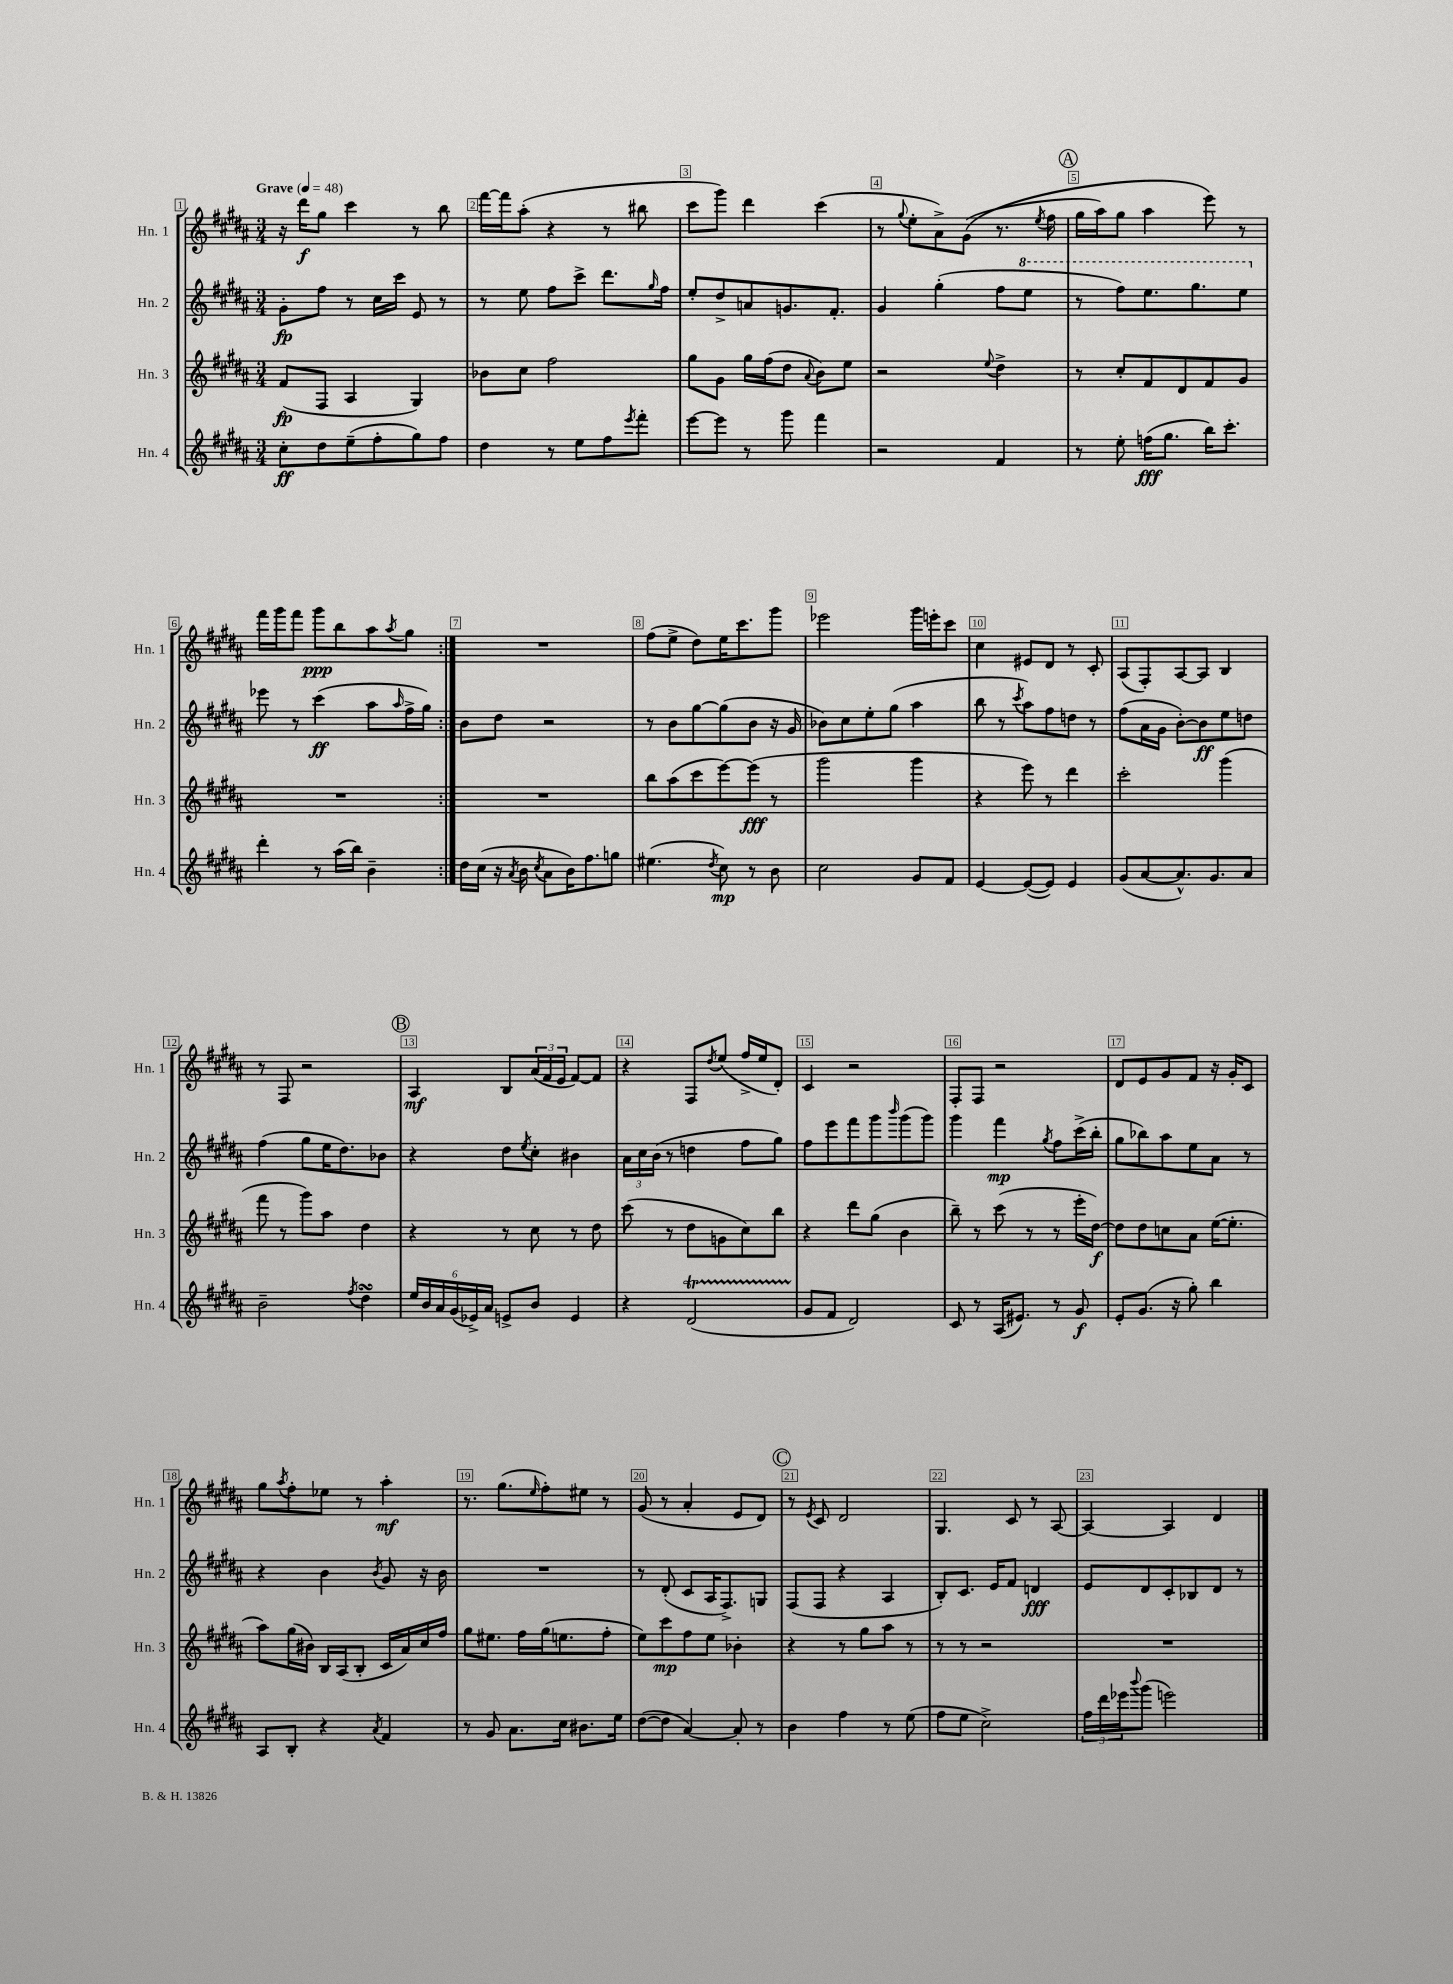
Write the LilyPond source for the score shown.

<<
\new StaffGroup <<
\new Staff = "s0" \with { instrumentName = "Hn. 1" shortInstrumentName = "Hn. 1" } {
    \clef treble \key b \major \numericTimeSignature \time 3/4 \tempo "Grave" 4 = 48
    \repeat volta 2 { r16 dis'''16\f gis''8 cis'''4 r8 b''8 |
    fis'''16~ fis'''16 ais''8-.( r4 r8 bis''8 |
    cis'''8 gis'''8) dis'''4 cis'''4( |
    r8 \appoggiatura { gis''8 } e''8-. ais'8->) gis'8(\( r8. \acciaccatura { e''8 } fis''16 |
    \mark \markup { \circle "A" } gis''16 ais''16) gis''8 ais''4 e'''8\) r8 |
    fis'''16 gis'''16 fis'''8 gis'''8\ppp b''8 ais''8 \acciaccatura { ais''8 } gis''8 | }
    R2. |
    fis''8( e''8-> dis''8) e''16 cis'''8. gis'''8 |
    ees'''2 gis'''16 e'''16-. cis'''8 |
    cis''4 eis'8 dis'8 r8 cis'8-. |
    ais8( fis8-.) ais8~ ais8 b4 |
    r8 fis8 r2 |
    \mark \markup { \circle "B" } ais4\mf b8 \tuplet 3/2 { ais'16( fis'16 e'16 } fis'8~) fis'8 |
    r4 fis8 \acciaccatura { dis''8 } e''8( fis''16-> e''16 dis'8-.) |
    cis'4 r2 |
    fis8-. fis8 r2 |
    dis'8 e'8 gis'8 fis'8 r16 gis'16-. cis'8 |
    gis''8 \acciaccatura { ais''8 } fis''8-. ees''8 r8 ais''4-.\mf |
    r8. gis''8.( \grace { e''16 } fis''8-.) eis''8 r8 |
    gis'8( r8 ais'4-. e'8 dis'8) |
    \mark \markup { \circle "C" } r8 \acciaccatura { e'8 } cis'8 dis'2 |
    gis4. cis'8 r8 ais8~ |
    ais4~ ais4 dis'4 \bar "|." |
}
\new Staff = "s1" \with { instrumentName = "Hn. 2" shortInstrumentName = "Hn. 2" } {
    \clef treble \key b \major \numericTimeSignature \time 3/4
    \repeat volta 2 { gis'8-.\fp fis''8 r8 cis''16 cis'''16 e'8 r8 |
    r8 e''8 fis''8 cis'''8-> dis'''8. \grace { gis''16 } fis''16 |
    e''8-. dis''8-> a'8 g'8. fis'8.-. |
    gis'4 gis''4-.( fis''8 \ottava #1 e'''8 |
    \mark \markup { \circle "A" } r8 fis'''8) e'''8. gis'''8. e'''8 \ottava #0 |
    ees'''8 r8 cis'''4\ff( ais''8 \grace { ais''16 } fis''16-> gis''16) | }
    b'8 dis''8 r2 |
    r8 b'8 gis''8~ gis''8( b'8 r16 gis'16 |
    bes'8) cis''8 e''8-. gis''8( ais''4 |
    b''8 r8 \acciaccatura { cis'''8 } ais''8) fis''8 d''8 r8 |
    fis''8( ais'16 gis'16 b'8~-.) b'8\ff e''8 d''8 |
    fis''4( gis''8 e''16 dis''8.) bes'8 |
    \mark \markup { \circle "B" } r4 dis''8 \acciaccatura { e''8 } cis''8-. bis'4 |
    \tuplet 3/2 { ais'16 cis''16 b'16( } r8 d''4 fis''8 gis''8) |
    fis''8 e'''8 fis'''8 gis'''8 \grace { b'''16 } gis'''8( gis'''8) |
    gis'''4 fis'''4\mp \acciaccatura { gis''8 } fis''8 cis'''16->( b''16-. |
    gis''8 bes''8) ais''8 e''8 ais'8 r8 |
    r4 b'4 \acciaccatura { b'8 } gis'8 r16 b'16 |
    R2. |
    r8 dis'8-.( cis'8 ais16 fis8.->) g8 |
    \mark \markup { \circle "C" } fis8( fis8 r4 ais4 |
    b8-.) cis'8. e'16 fis'8 d'4\fff |
    e'8 dis'8 cis'8-. bes8 dis'8 r8 \bar "|." |
}
\new Staff = "s2" \with { instrumentName = "Hn. 3" shortInstrumentName = "Hn. 3" } {
    \clef treble \key b \major \numericTimeSignature \time 3/4
    \repeat volta 2 { fis'8\fp( fis8 ais4 gis4) |
    bes'8 cis''8 fis''2 |
    gis''8 gis'8 gis''16 fis''16( dis''8 \appoggiatura { ais'8 } b'8) e''8 |
    r2 \appoggiatura { e''8 } dis''4-> |
    \mark \markup { \circle "A" } r8 cis''8-. fis'8 dis'8 fis'8 gis'8 |
    R2. | }
    R2. |
    b''8 ais''8( cis'''8 e'''8~) e'''8\fff( r8 |
    gis'''2 gis'''4 |
    r4 e'''8) r8 dis'''4 |
    cis'''2-. gis'''4( |
    fis'''8 r8 gis'''8) ais''8 dis''4 |
    \mark \markup { \circle "B" } r4 r8 cis''8 r8 dis''8 |
    cis'''8( r8 dis''8 g'8 cis''8) b''8 |
    r4 dis'''8 gis''8( b'4 |
    b''8--) r8 cis'''8( r8 r8 e'''16-. dis''16~\f) |
    dis''8 dis''8 c''8 ais'8 e''16~( e''8.-. |
    ais''8) gis''16( bis'16) b16 ais16( b8-. cis'16 ais'16) cis''16 fis''16 |
    gis''8 eis''8. fis''16 gis''16( e''8. fis''8-. |
    e''8) cis'''8\mp fis''8 e''8 bes'4-. |
    \mark \markup { \circle "C" } r4 r8 gis''8 ais''8 r8 |
    r8 r8 r2 |
    R2. \bar "|." |
}
\new Staff = "s3" \with { instrumentName = "Hn. 4" shortInstrumentName = "Hn. 4" } {
    \clef treble \key b \major \numericTimeSignature \time 3/4
    \repeat volta 2 { cis''8-.\ff dis''8 e''8--( fis''8-. gis''8) fis''8 |
    dis''4 r8 e''8 fis''8 \acciaccatura { e'''8 } fis'''8-. |
    e'''8~ e'''8 r8 gis'''8 fis'''4 |
    r2 fis'4 |
    \mark \markup { \circle "A" } r8 e''8-. f''16\fff( gis''8. b''16) cis'''8.-. |
    dis'''4-. r8 ais''16( b''16) b'4-- | }
    dis''16 cis''16( r16 \acciaccatura { ais'8 } b'16 \acciaccatura { cis''8 } ais'8 b'16) fis''8. g''8 |
    eis''4.( \acciaccatura { dis''8 } cis''8\mp) r8 b'8 |
    cis''2 gis'8 fis'8 |
    e'4~ e'8~( e'8) e'4 |
    gis'8( ais'8~ ais'8.-^) gis'8. ais'8 |
    b'2-- \acciaccatura { fis''8 } dis''4\turn |
    \mark \markup { \circle "B" } \tuplet 6/4 { e''16 b'16 ais'16 gis'16( ees'16->) ais'16 } e'8-> b'8 e'4 |
    r4 dis'2\startTrillSpan( |
    gis'8\stopTrillSpan fis'8 dis'2) |
    cis'8 r8 ais16( eis'8.) r8 gis'8\f |
    e'8-. gis'8.( r16 gis''8-.) b''4 |
    ais8 b8-. r4 \acciaccatura { ais'8 } fis'4 |
    r8 gis'8 ais'8. cis''16 bis'8. e''16 |
    dis''8~( dis''8 ais'4~) ais'8-. r8 |
    \mark \markup { \circle "C" } b'4 fis''4 r8 e''8( |
    fis''8 e''8 cis''2->) |
    \tuplet 3/2 { fis''16 dis'''16 ees'''16 } \appoggiatura { b'''8 } gis'''8( e'''2) \bar "|." |
}
>>
>>
\layout { \context { \Score \override BarNumber.break-visibility = ##(#f #t #t) barNumberVisibility = #all-bar-numbers-visible \override BarNumber.stencil = #(make-stencil-boxer 0.1 0.3 ly:text-interface::print) } }
